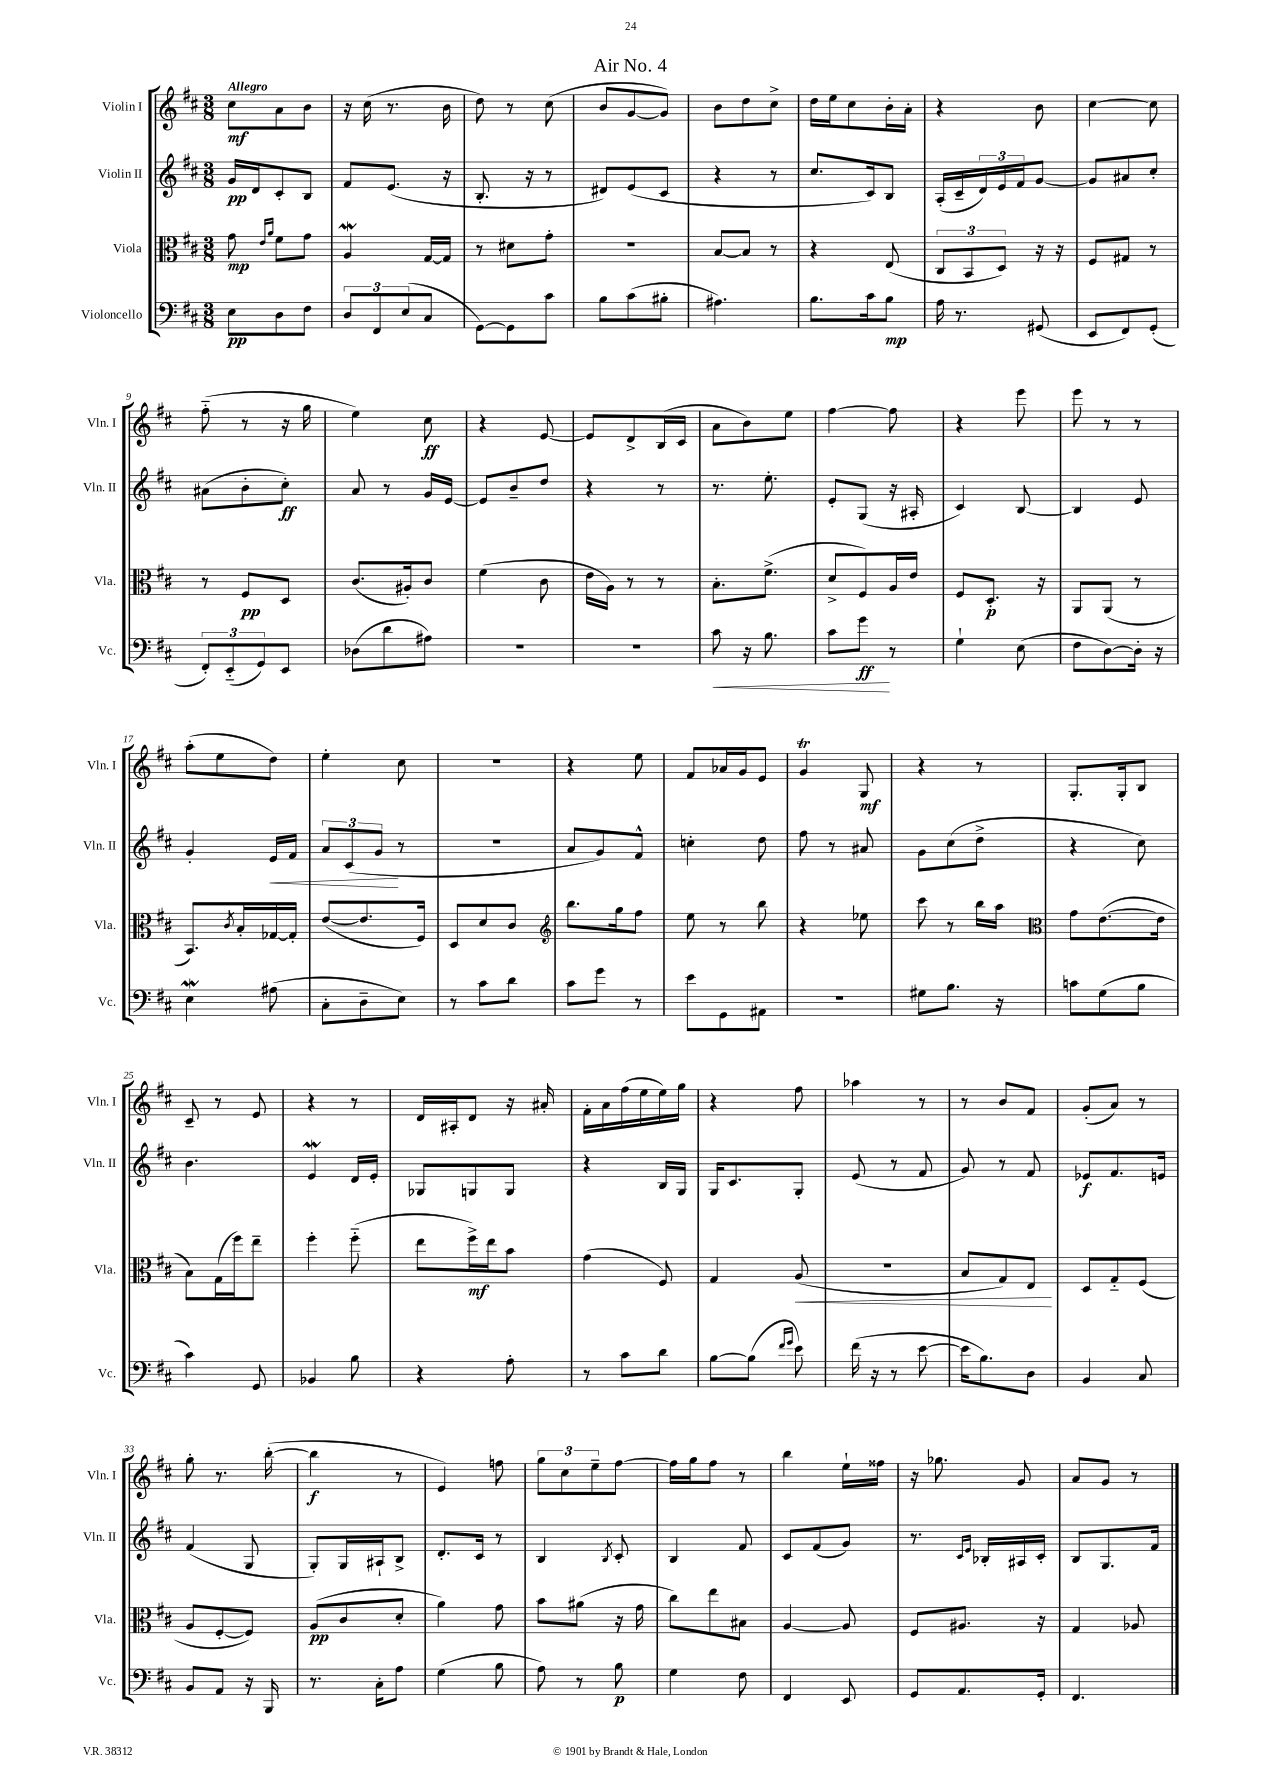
\header { title = "Air No. 4" }
<<
\new StaffGroup <<
\new Staff = "s0" \with { instrumentName = "Violin I" shortInstrumentName = "Vln. I" } {
    \clef treble \key d \major \numericTimeSignature \time 3/8 \tempo "Allegro"
    cis''8\mf a'8 b'8 |
    r16 cis''16( r8. b'16 |
    d''8) r8 cis''8( |
    b'8 g'8~ g'8) |
    b'8 d''8 cis''8-> |
    d''16 e''16 cis''8 b'16-. a'16-. |
    r4 b'8 |
    cis''4~ cis''8 |
    fis''8-_( r8 r16 g''16 |
    e''4) cis''8\ff |
    r4 e'8~ |
    e'8 d'8-> b16( cis'16 |
    a'8 b'8) e''8 |
    fis''4~ fis''8 |
    r4 e'''8 |
    e'''8 r8 r8 |
    a''8-.( e''8 d''8) |
    e''4-. cis''8 |
    R4. |
    r4 e''8 |
    fis'8 aes'16 g'16 e'8 |
    g'4\trill g8\mf |
    r4 r8 |
    g8.-. g16-. b8 |
    cis'8-- r8 e'8 |
    r4 r8 |
    d'16 ais16-. d'8 r16 ais'16-. |
    fis'16-. a'16 fis''16( e''16 e''16) g''16 |
    r4 fis''8 |
    aes''4 r8 |
    r8 b'8 fis'8 |
    g'8-.( a'8) r8 |
    g''8-. r8. b''16~-.( |
    b''4\f r8 |
    e'4) f''8 |
    \tuplet 3/2 { g''8 cis''8 e''8-- } fis''8~ |
    fis''16 g''16 fis''8 r8 |
    b''4 e''16-! fisis''16 |
    r16 ges''8. g'8 |
    a'8 g'8 r8 \bar "|." |
}
\new Staff = "s1" \with { instrumentName = "Violin II" shortInstrumentName = "Vln. II" } {
    \clef treble \key d \major \numericTimeSignature \time 3/8
    g'16\pp d'16 cis'8-. b8 |
    fis'8 e'8.( r16 |
    b8.-. r16 r8 |
    dis'8) e'8( cis'8 |
    r4 r8 |
    cis''8. cis'16) b8 |
    a16-.( cis'16-- \tuplet 3/2 { d'16) e'16 fis'16 } g'8~ |
    g'8 ais'8 cis''8-. |
    ais'8( b'8-. cis''8-.\ff) |
    a'8 r8 g'16 e'16~ |
    e'8 b'8-- d''8 |
    r4 r8 |
    r8. e''8.-. |
    e'8-. g8( r16 ais16-. |
    cis'4) b8~ |
    b4 e'8 |
    g'4-. e'16\< fis'16 |
    \tuplet 3/2 { a'8 cis'8( g'8\! } r8 |
    R4. |
    a'8 g'8) fis'8-^ |
    c''4-. d''8 |
    fis''8 r8 ais'8 |
    g'8 cis''8( d''8-> |
    r4 cis''8) |
    b'4. |
    e'4\mordent d'16 e'16-. |
    ges8 g8 g8 |
    r4 b16 g16 |
    g16 cis'8. g8-. |
    e'8( r8 fis'8 |
    g'8) r8 fis'8 |
    ees'8\f fis'8. e'16 |
    fis'4( g8 |
    g8-.) g16 ais16-! b8-> |
    d'8.-. cis'16 r8 |
    b4 \acciaccatura { b8 } cis'8-. |
    b4 fis'8 |
    cis'8 fis'8( g'8) |
    r8. \grace { cis'16 e'16 } bes16-. ais16 cis'16-. |
    b8 g8. fis'16 \bar "|." |
}
\new Staff = "s2" \with { instrumentName = "Viola" shortInstrumentName = "Vla." } {
    \clef alto \key d \major \numericTimeSignature \time 3/8
    g'8\mp \grace { e'16 a'16 } fis'8 g'8 |
    a4\mordent g16~ g16 |
    r8 dis'8 g'8-. |
    R4. |
    b8~ b8 r8 |
    r4 e8( |
    \tuplet 3/2 { cis8 b,8 d8) } r16 r16 |
    fis8 gis8 r8 |
    r8 fis8\pp d8 |
    cis'8.( ais16-.) cis'8 |
    fis'4( cis'8 |
    e'16 a16) r8 r8 |
    b8.-. fis'8.->( |
    d'8-> fis8) a16 e'16 |
    fis8 d8.-.\p r16 |
    a,8 a,8( r8 |
    b,8.) \acciaccatura { cis'8 } b16-. ges16~ ges16-. |
    e'8~( e'8. fis16) |
    d8 d'8 cis'8 |
    \clef treble b''8. g''16 fis''8 |
    e''8 r8 b''8 |
    r4 ees''8 |
    cis'''8 r8 b''16 a''16 |
    \clef alto g'8 e'8.~( e'16 |
    b8) g16( fis''16) e''8-- |
    fis''4-. fis''8-_( |
    e''8 fis''16->\mf) e''16 b'8 |
    g'4( fis8) |
    g4 a8\<( |
    r4. |
    b8 g8) e8\! |
    d8 g8-_ fis8( |
    a8 fis8~-. fis8) |
    a8\pp( cis'8 d'8-. |
    a'4) g'8 |
    b'8 ais'8( r16 g'16 |
    cis''8) e''8 bis8 |
    a4~ a8 |
    fis8 ais8. r16 |
    g4 aes8 \bar "|." |
}
\new Staff = "s3" \with { instrumentName = "Violoncello" shortInstrumentName = "Vc." } {
    \clef bass \key d \major \numericTimeSignature \time 3/8
    e8\pp d8 fis8 |
    \tuplet 3/2 { d8 fis,8 e8( } cis8 |
    g,8~) g,8 cis'8 |
    b8 cis'8( bis8-. |
    ais4.) |
    b8. cis'16 b8\mp |
    a16 r8. gis,8( |
    e,8 fis,8) g,8-.( |
    \tuplet 3/2 { fis,8-.) e,8-_( g,8) } e,8 |
    des8( d'8 ais8) |
    R4. |
    R4. |
    cis'8\< r16 b8. |
    cis'8 g'8\ff\! r8 |
    g4-! e8( |
    fis8 d8~) d16-. r16 |
    e4\mordent ais8( |
    cis8-. d8-- e8) |
    r8 cis'8 d'8 |
    cis'8 g'8 r8 |
    e'8 g,8 ais,8 |
    R4. |
    gis8 b8. r16 |
    c'8 g8( b8 |
    cis'4) g,8 |
    bes,4 b8 |
    r4 a8-. |
    r8 cis'8 d'8 |
    b8~ b8( \grace { fis'16 g'16 } e'8) |
    fis'16( r16 r8 e'8~ |
    e'16 b8.) d8 |
    b,4 cis8 |
    b,8 a,8 r16 b,,16 |
    r8. cis16-. a8 |
    g4( b8 |
    a8) r8 b8\p |
    g4 fis8 |
    fis,4 e,8 |
    g,8 a,8. g,16-. |
    fis,4. \bar "|." |
}
>>
>>
